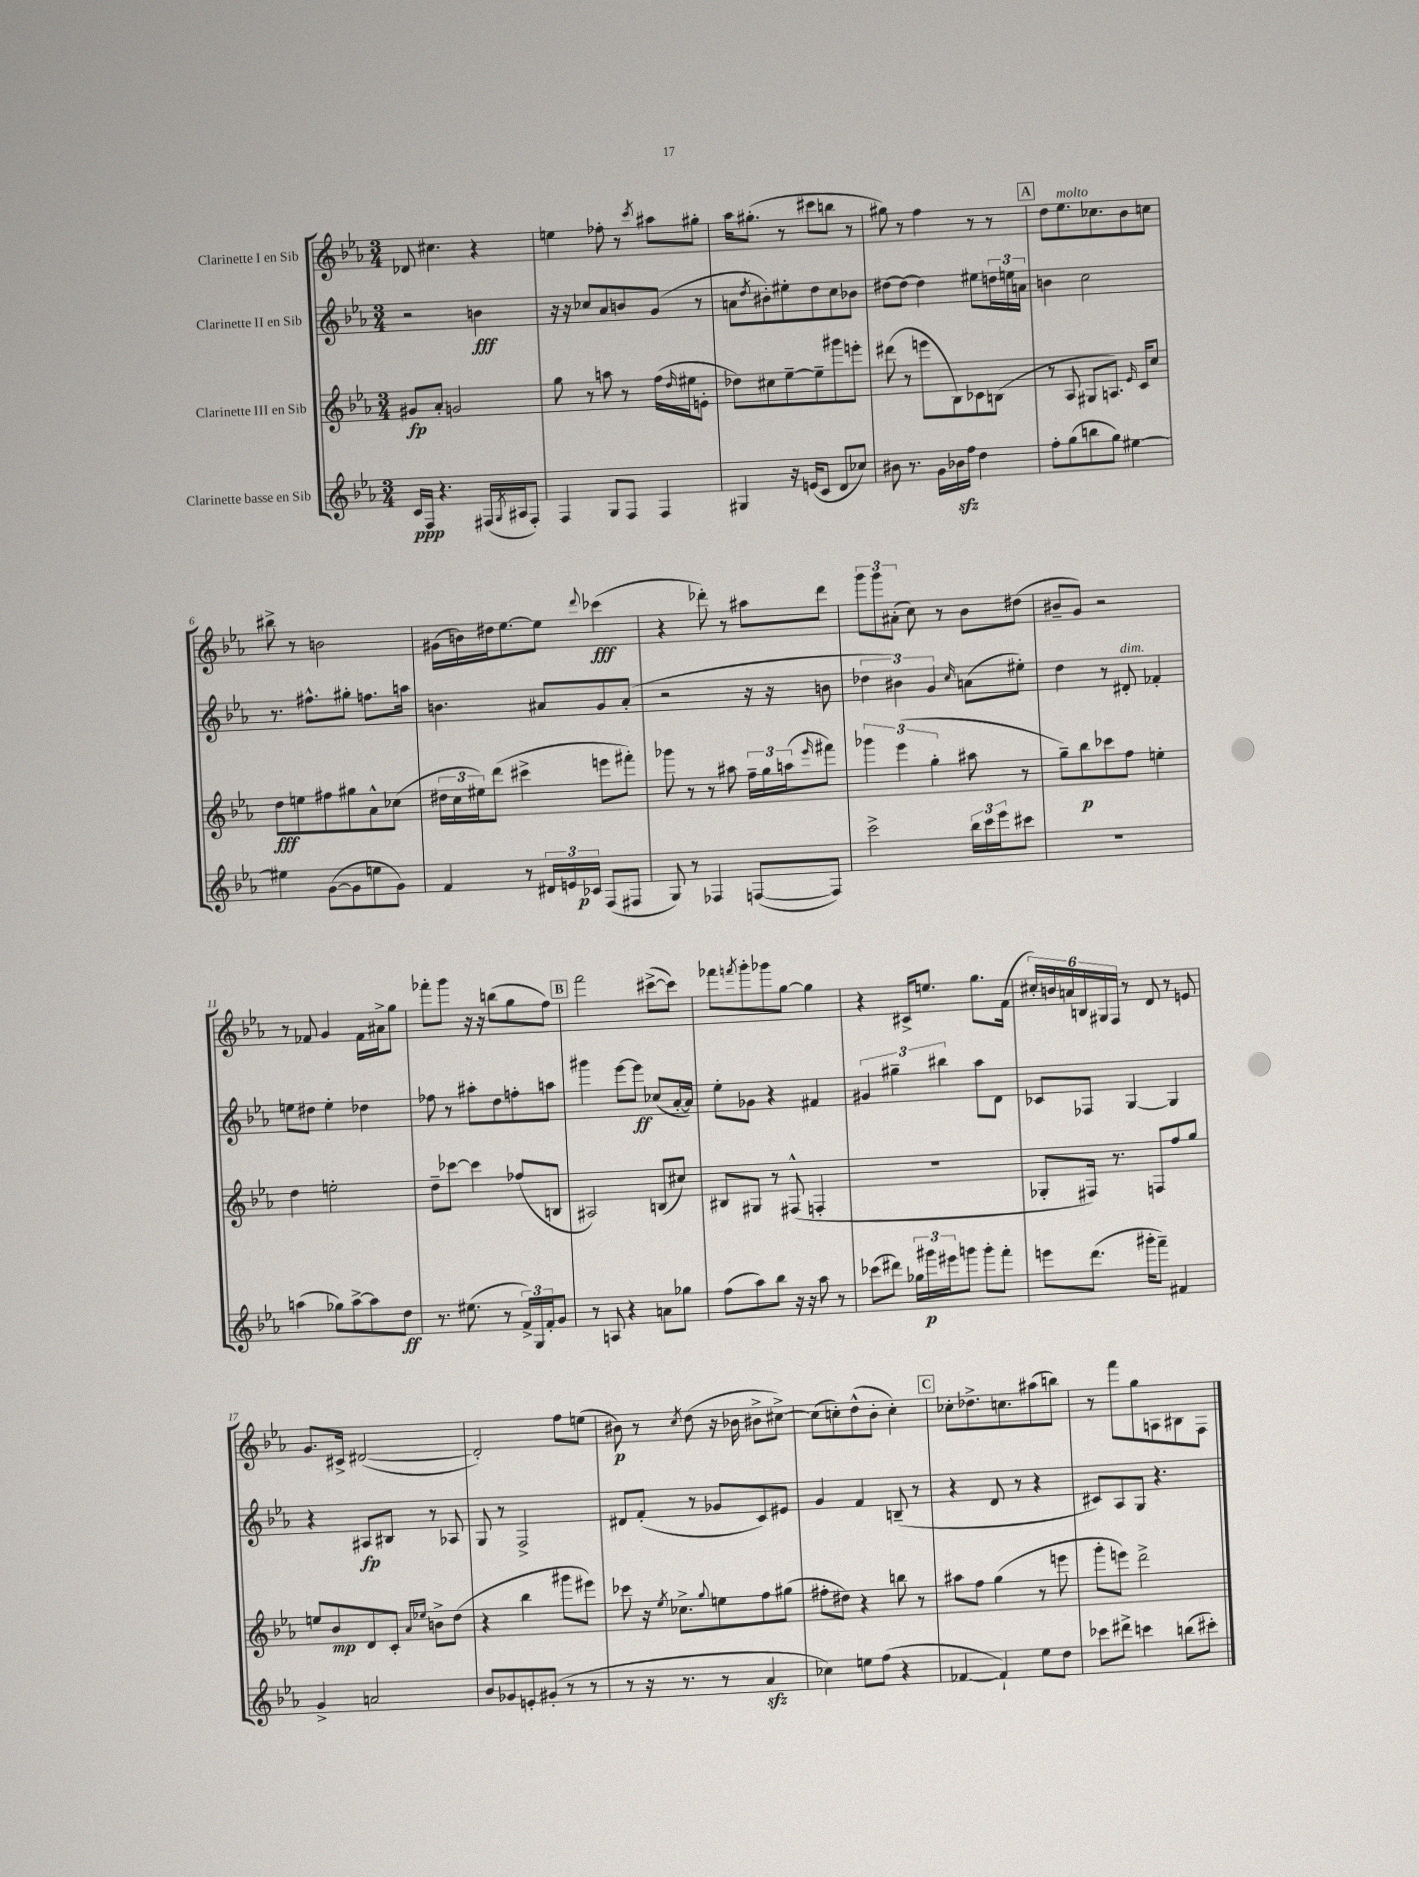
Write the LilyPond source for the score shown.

<<
\new StaffGroup <<
\new Staff = "s0" \with { instrumentName = "Clarinette I en Sib" } {
    \clef treble \key ees \major \numericTimeSignature \time 3/4
    des'8 cis''4. r4 |
    e''4 fes''8-. r8 \acciaccatura { c'''8 } ais''8 gis''8-. |
    aes''16 gis''8.-.( r8 cis'''8 b''8 r8 |
    gis''8) r8 f''4 r8 r8 |
    \mark \markup { \box "A" } d''8 ees''8.^\markup { \italic "molto" } ces''8. bes'8 c''8 |
    bis''8-> r8 b'2 |
    gis'16( b'16) dis''16 ees''8.~ ees''8 \appoggiatura { d'''8 } ces'''4\fff( |
    r4 des'''8-.) r8 ais''8 des'''8 |
    \tuplet 3/2 { g'''8 g'''8 ais'8-.( } c''8) r8 bes'8 dis''8( |
    bis'8-- g'8) r2 |
    r8 fes'8 g'4 fes'16 ais'16-> g''8 |
    fes'''8-. g'''8 r16 r16 b''8( g''8 f''8) |
    \mark \markup { \box "B" } f'''2 cis'''8~->( cis'''8) |
    fes'''8 \acciaccatura { f'''8 } g'''8-. ges'''8 g''8~ g''4 |
    r4 cis'16-> e''8. g''8. f'16( |
    \tuplet 6/4 { cis''16-.) b'16 a'16 b16 gis16 f16 } r8 d'8 r8 e'8 |
    g'8. cis'16-> dis'2~( |
    dis'2-.) f''8 e''8( |
    bis'8\p) r8 \acciaccatura { c''8 } d''8( r16 bes'16 bis'8-> cis''8~->) |
    cis''8( c''8-.) d''8-^( bes'8-. c''4-.) |
    \mark \markup { \box "C" } ces''8-. des''8.-> c''8. ais''8( b''8) |
    r8 f'''8 g''8 a8 bis8 f8 \bar "|." |
}
\new Staff = "s1" \with { instrumentName = "Clarinette II en Sib" } {
    \clef treble \key ees \major \numericTimeSignature \time 3/4
    r2 b'4\fff |
    r16 r16 ces''8 aes'8 b'8 g'8( r8 |
    a'8 \acciaccatura { d''8 } bis'8-.) eis''8-. d''8 c''8 bes'8 |
    dis''8~ dis''8~ dis''4 eis''8 \tuplet 3/2 { d''16 e''16 a'16 } |
    \mark \markup { \box "A" } b'4 c''2 |
    r8. fis''8.-^ gis''8-. f''8. a''16 |
    b'4. ais'8 g'8 ais'8-.( |
    r2 r16 r16 b'8 |
    \tuplet 3/2 { des''4 bis'4) g'4 } \grace { c''16 } a'8( eis''8-.) |
    d''4 r8 dis'8-.^\markup { \italic "dim." } fes'4-. |
    e''8 dis''8 e''4-. des''4 |
    fes''8 r8 ais''8-. d''8 f''8-. a''8 |
    \mark \markup { \box "B" } gis'''4 ees'''8~ ees'''8\ff ces''8( aes'16~-. aes'16) |
    ees''8-. ges'8 r4 fis'4 |
    \tuplet 3/2 { gis'4 gis''4-- bis''4 } aes''8 d'8 |
    ces'8 fes8 g4~ g4 |
    r4 ais8\fp bis8 r8 aes8 |
    g8 r8 f2-> |
    dis'8 f'8-.( r8 ges'8 c'8) eis'8 |
    g'4 f'4 b8--( r8 |
    \mark \markup { \box "C" } r4 d'8 r8 r4 |
    cis'8) aes8 g8 r4. \bar "|." |
}
\new Staff = "s2" \with { instrumentName = "Clarinette III en Sib" } {
    \clef treble \key ees \major \numericTimeSignature \time 3/4
    gis'8\fp aes'8-. g'2 |
    g''8 r8 a''8 r8 f''16( \grace { d''16 } eis''16 e'8-. |
    des''8) cis''8 ees''8~-- ees''8-- gis'''8 e'''8-. |
    dis'''8( r8 e'''8 bes8) ces'8 b8( |
    \mark \markup { \box "A" } r8 aes8 gis8 a8.) \grace { ees'16 } c'16 c''8 |
    d''8\fff e''8 fis''8 gis''8 aes'8-^ ces''8( |
    \tuplet 3/2 { dis''16 c''16 eis''16) } d'''8( cis'''4-> e'''8 fis'''8-.) |
    ges'''8 r8 r8 ais''8 \tuplet 3/2 { f''16-- g''16 a''16( } \grace { ees'''16 } fis'''8) |
    \tuplet 3/2 { ges'''4 ees'''4( g''4-. } ais''8 r8 |
    g''8--) bes''8\p ces'''8 f''8 e''4-. |
    d''4 e''2-. |
    d''8-- ces'''8~ ces'''4 fes''8( b8 |
    \mark \markup { \box "B" } ais2) b8( cis''8) |
    bis8 gis8 r8 fis8-^( f4-. |
    R2. |
    ges8-. fis16) r8. f8 f''8 g''8 |
    e''8 bes'8\mp d'8 c'8-. \grace { aes'16 ees''16 } b'8-> d''8( |
    r4 bes''4 gis'''8 eis'''8) |
    ces'''8 r16 \acciaccatura { ees''8 } ces''8.-> \appoggiatura { g''8 } e''8 f''8 gis''8( |
    fis''8-. dis''8) r4 b''8 r8 |
    \mark \markup { \box "C" } ais''8 f''8 g''4( r8 e'''8 |
    g'''8-. e'''8) d'''2-> \bar "|." |
}
\new Staff = "s3" \with { instrumentName = "Clarinette basse en Sib" } {
    \clef treble \key ees \major \numericTimeSignature \time 3/4
    c'16\ppp f16 r4. fis16( \acciaccatura { g8 } ais16 fis8-.) |
    f4 g8 f8 f4 |
    gis4 r16 e'16( c'8 d'8 ces''8) |
    bis'8 r8. g'16 bes'16\sfz f''16 d''4 |
    \mark \markup { \box "A" } f''8-. g''8( b''8 g''8) eis''4~ |
    eis''4 g'8~( g'8 e''8 g'8) |
    f'4 r8 \tuplet 3/2 { dis'16 e'16 ces'16\p } f8( fis8 |
    g8) r8 fes4 f8~( f8) |
    c'''2-> \tuplet 3/2 { bes''16 c'''16 ees'''16 } cis'''8 |
    R2. |
    a''4( ges''8) a''8~-> a''8 d''8\ff |
    r8. eis''8.( r8 \tuplet 3/2 { f'16->) g16 f'16-. } g'8 |
    \mark \markup { \box "B" } r8 a8 r4 a'8 ges''8 |
    f''8( aes''8) bes''8 r16 r16 aes''8 r8 |
    ces'''8( dis'''8) \tuplet 3/2 { ges''16 gis'''16\p eis'''16 } g'''8 g'''8-. f'''8-. |
    e'''8 d'''8.( gis'''16-. f'''8--) fis'4 |
    g'4-> a'2 |
    bes'8 ges'8 e'8-. gis'8-.( r8 r8 |
    r8 r16 r8. r8 aes'4\sfz |
    ces''4) e''8 f''8( r4 |
    \mark \markup { \box "C" } fes'4~ fes'4-!) ees''8 d''8 |
    ces'''8 dis'''8-> c'''4 b''8( cis'''8-.) \bar "|." |
}
>>
>>
